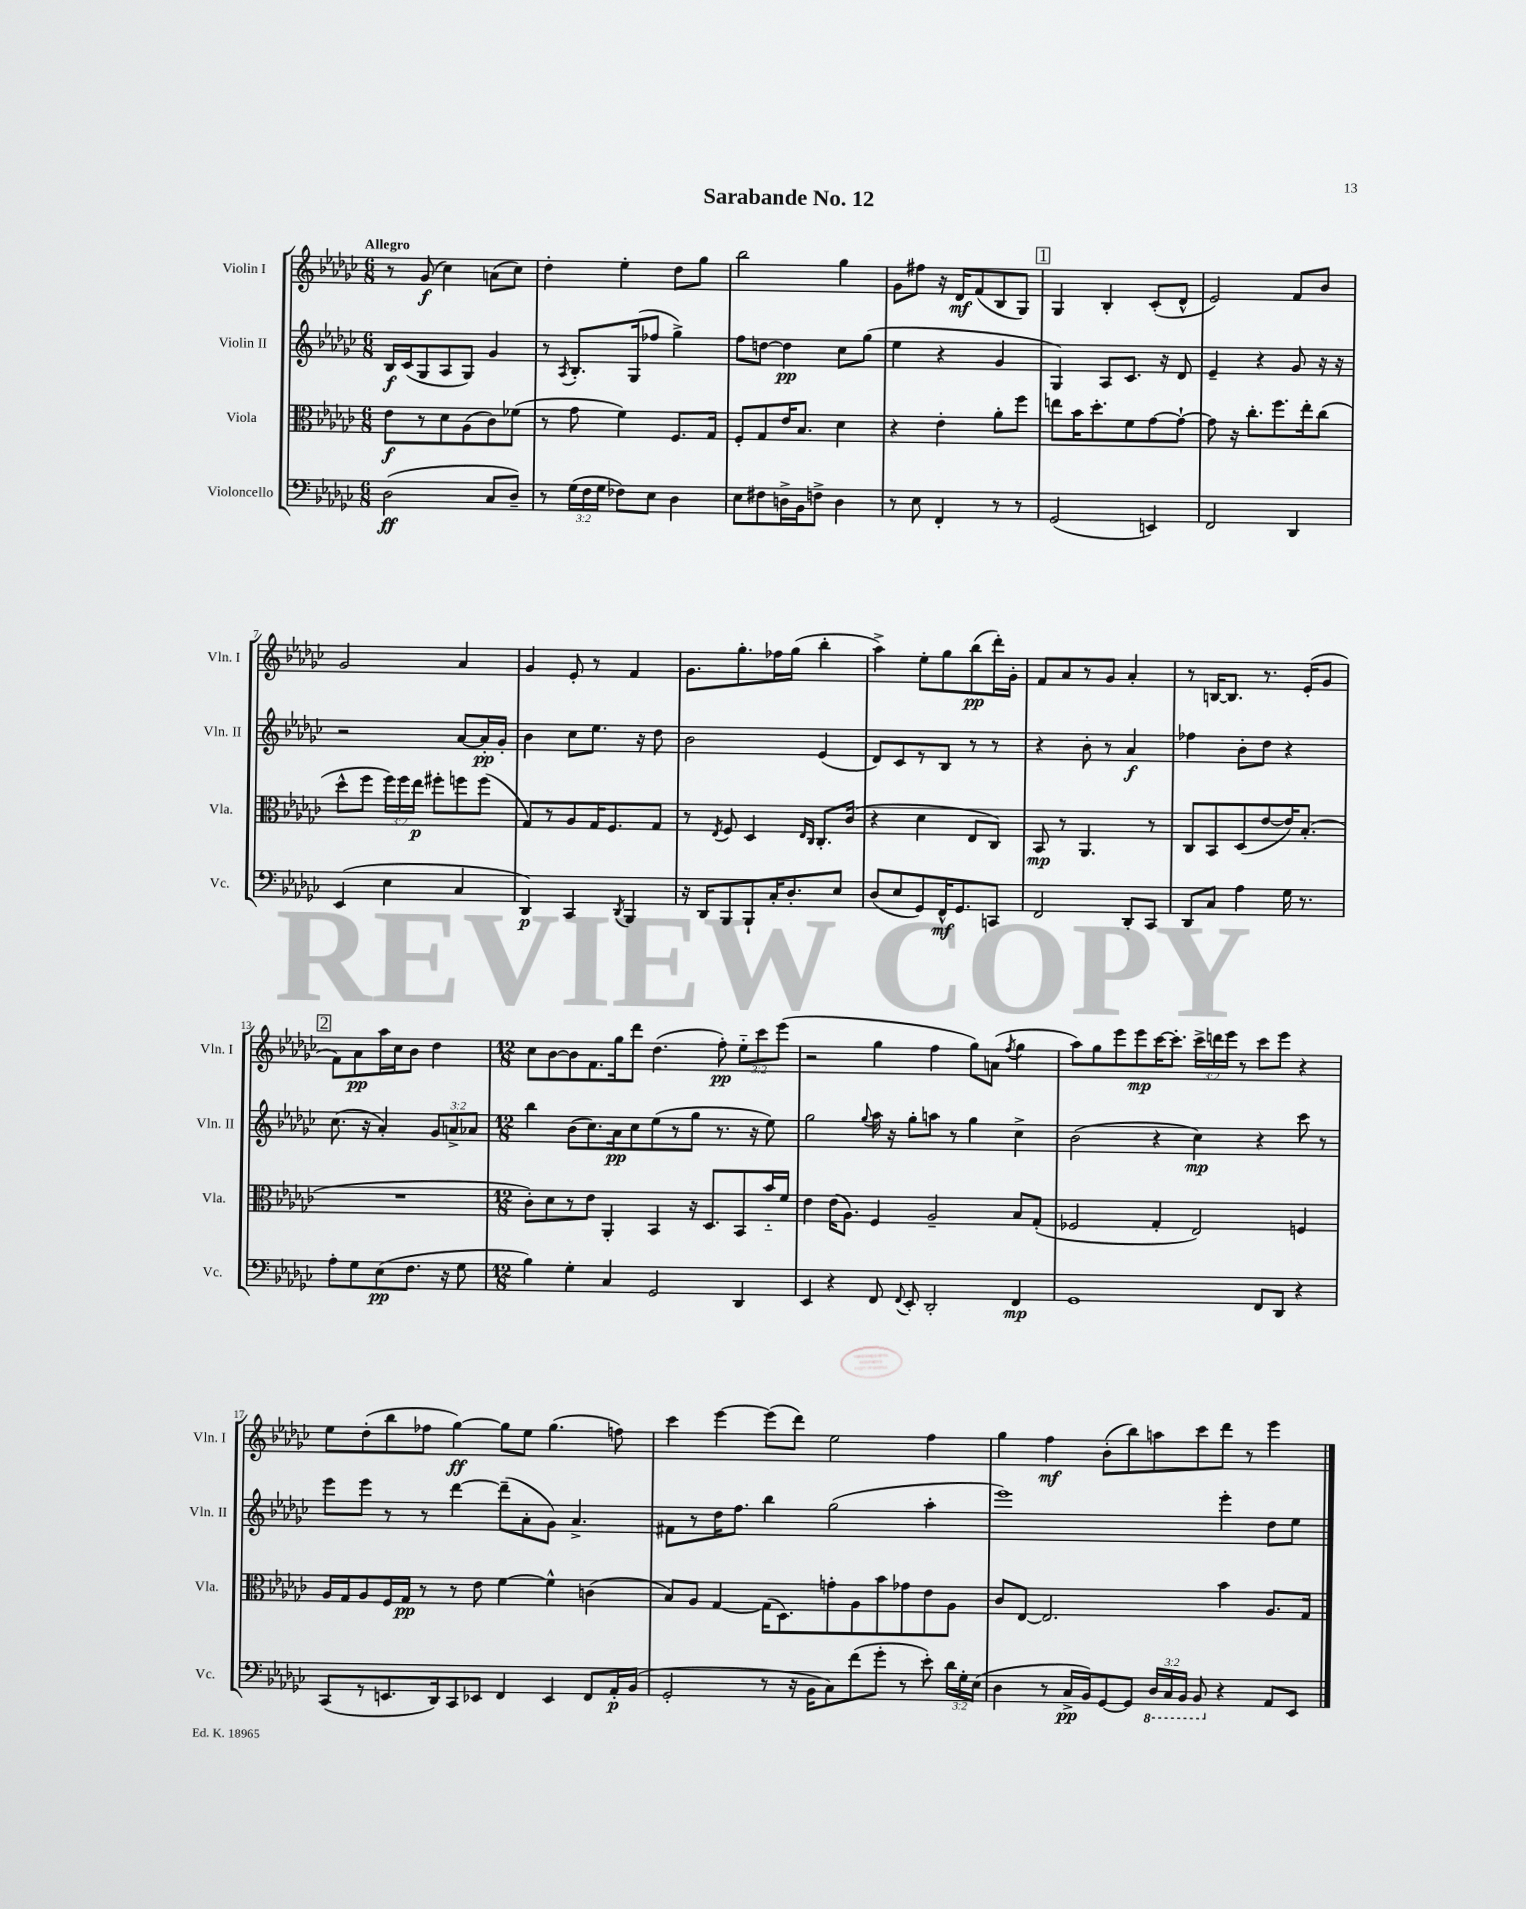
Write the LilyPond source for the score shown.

\header { title = "Sarabande No. 12" }
<<
\new StaffGroup <<
\new Staff = "s0" \with { instrumentName = "Violin I" shortInstrumentName = "Vln. I" } {
    \clef treble \key ges \major \numericTimeSignature \time 6/8 \override Staff.TupletNumber.text = #tuplet-number::calc-fraction-text \tempo "Allegro"
    \autoBeamOff r8 ges'8\f( ces''4) a'8[( ces''8]) |
    des''4-. ees''4-. des''8[ ges''8] |
    bes''2 ges''4 |
    ges'8[ fis''8] r16 des'16[\mf f'8( bes8 ges8]) |
    \mark \markup { \box "1" } ges4 bes4-. ces'8[-.( des'8]-^ |
    ees'2) f'8[ bes'8] |
    ges'2 aes'4 |
    ges'4 ees'8-. r8 f'4 |
    ges'8.[ ges''8.-. fes''16 ges''16]( bes''4-. |
    aes''4->) ees''8[-. ges''8 bes''8\pp( des'''16-.) ges'16]-. |
    f'8[ aes'8 r8 ges'8] aes'4-. |
    r8 b16[~ b8.] r8. ees'16[-.( ges'8] |
    \mark \markup { \box "2" } f'8[) aes'8\pp aes''16 ces''16 bes'8] des''4 |
    \numericTimeSignature \time 12/8 ces''8[ bes'8~ bes'8 f'8. ges''16 des'''8] des''4.( f''8-.\pp) \tuplet 3/2 { ees''8[-_ ces'''8 ees'''8]( } |
    r2 ges''4 f''4 ges''8[) a'8]( \acciaccatura { f''8 } ges''4 |
    aes''8[) ges''8 ees'''8 ees'''8\mp ces'''16~ ces'''8.]-. \tuplet 3/2 { ces'''16[-> d'''16 ees'''16] } r8 ces'''8[ ees'''8] r4 |
    ees''8[ des''8-.( bes''8 fes''8] ges''4~\ff) ges''8[ ees''8] ges''4.( f''8) |
    ces'''4 ees'''4~ ees'''8[( des'''8]) ees''2 f''4 |
    ges''4 f''4\mf bes'8[-.( bes''8) a''8 ces'''8 des'''8] r8 ees'''4 \bar "|." |
}
\new Staff = "s1" \with { instrumentName = "Violin II" shortInstrumentName = "Vln. II" } {
    \clef treble \key ges \major \numericTimeSignature \time 6/8 \override Staff.TupletNumber.text = #tuplet-number::calc-fraction-text
    \autoBeamOff bes16[\f ces'16( ges8 aes8 ges8]) ges'4 |
    r8 \acciaccatura { aes8 } bes8.[-. ges16( fes''8] ges''4->) |
    f''8[ d''8]~ d''4\pp ces''8[ ges''8]( |
    ees''4 r4 ges'4 |
    \mark \markup { \box "1" } ges4) aes8[ ces'8.] r16 des'8 |
    ees'4-- r4 ges'8 r16 r16 |
    r2 aes'8[~ aes'16-.\pp ges'16]-. |
    bes'4 ces''8[ ees''8.] r16 des''8 |
    bes'2 ees'4( |
    des'8[) ces'8 r8 bes8] r8 r8 |
    r4 bes'8-. r8 aes'4\f |
    fes''4 bes'8[-. des''8] r4 |
    \mark \markup { \box "2" } ces''8.( r16 aes'4-.) \tuplet 3/2 { ges'8[ a'8-> aes'8] } |
    \numericTimeSignature \time 12/8 bes''4 bes'8[( ces''8.) aes'16\pp ces''8 ees''8( r8 ges''8] r8. r16 ees''8) |
    ges''2 \appoggiatura { ges''8 } aes''16 r16 ges''8[-. a''8] r8 ges''4 ces''4-> |
    bes'2( r4 ces''4\mp) r4 ces'''8 r8 |
    ees'''8[ ees'''8] r8 r8 des'''4~ des'''8[--( aes'8-. ges'8]) aes'4.-> |
    fis'8[ r8 des''16 f''8.] bes''4 ges''2( aes''4-. |
    ees'''1) ees'''4-. des''8[ ees''8] \bar "|." |
}
\new Staff = "s2" \with { instrumentName = "Viola" shortInstrumentName = "Vla." } {
    \clef alto \key ges \major \numericTimeSignature \time 6/8 \override Staff.TupletNumber.text = #tuplet-number::calc-fraction-text
    \autoBeamOff ees'8[\f r8 des'8 aes8( ces'8) fes'8]( |
    r8 ges'8 f'4) f8.[ ges16] |
    f8[-. ges8 ees'16 bes8.] des'4 |
    r4 ees'4-. aes'8[-. f''8] |
    \mark \markup { \box "1" } e''8[ bes'16 des''8.-. f'8 ges'8~ ges'8]~-! |
    ges'8 r16 ces''8.[-. f''8. ees''16-. ces''8]( |
    des''8[-^ f''8] \tuplet 3/2 { f''16[) f''16 ees''16]\p } fis''8[-. f''8 f''8]( |
    ges8[) r8 aes8 ges16 f8. ges8] |
    r8 \acciaccatura { ees8 } f8 des4 \grace { ees16[ ces16] } ces8.[-. ces'16]( |
    r4 des'4 ees8[ ces8]) |
    bes,8\mp r8 aes,4. r8 |
    ces8[ bes,8 des8( ees'8~ ees'16) bes8.]-.( |
    \mark \markup { \box "2" } R2. |
    \numericTimeSignature \time 12/8 ces'8[-.) des'8 r8 ees'8] aes,4-. bes,4 r16 des8.[ bes,8 bes'16-_ f'16] |
    ees'4 ees'16[( aes8.]) f4 aes2-- bes8[ ges8]-.( |
    fes2 ges4-. ees2) f4 |
    aes16[ ges16 aes8 f16 ges16]\pp r8 r8 ees'8 f'4~ f'4-^ c'4( |
    bes8[) aes8] ges4~ ges16[( des8.) g'8-. aes8 bes'8 ges'8 ees'8 aes8] |
    ces'8[ ees8]~ ees2. bes'4 aes8.[ ges16] \bar "|." |
}
\new Staff = "s3" \with { instrumentName = "Violoncello" shortInstrumentName = "Vc." } {
    \clef bass \key ges \major \numericTimeSignature \time 6/8 \override Staff.TupletNumber.text = #tuplet-number::calc-fraction-text
    \autoBeamOff des2\ff( ces8[ des8]--) |
    r8 \tuplet 3/2 { ges16[( f16 ges16] } fes8[) ees8] des4 |
    ees8[ fis8 d16-> bes,16 f8]-> d4 |
    r8 ees8 f,4-. r8 r8 |
    \mark \markup { \box "1" } ges,2( e,4) |
    f,2 des,4 |
    ees,4( ees4 ces4 |
    des,4\p) ces,4 \acciaccatura { des,8 } bes,,4 |
    r16 des,16[ bes,,8 bes,,8-! ces16-. des8.-. ees8] |
    des8[( ees8 ges,8) f,16-^\mf ges,8. c,8] |
    f,2 des,8[-. ces,8] |
    des,8[ ces8] aes4 ges16 r8. |
    \mark \markup { \box "2" } aes8[-. ges8 ees8\pp( f8.] r16 ges8 |
    \numericTimeSignature \time 12/8 bes4) ges4-. ces4 ges,2 des,4 |
    ees,4 r4 f,8 \appoggiatura { f,8 } ees,8-. des,2-. f,4\mp |
    ges,1 f,8[ des,8] r4 |
    ces,8[( r8 e,8. des,16) ces,8 ees,8] f,4 ees,4 f,8[ aes,16-.\p bes,16]( |
    ges,2-. r8 r16 bes,16[ ces8) f'8( ges'8]-. r8 ees'8-.) \tuplet 3/2 { des'16[ ges16-. ees16]( } |
    des4 r8 ces16[->\pp bes,16) ges,8~ ges,8] \tuplet 3/2 { \ottava #-1 des,16[ ces,16 bes,,16] } bes,,8 \ottava #0 r4 aes,8[ ees,8] \bar "|." |
}
>>
>>
